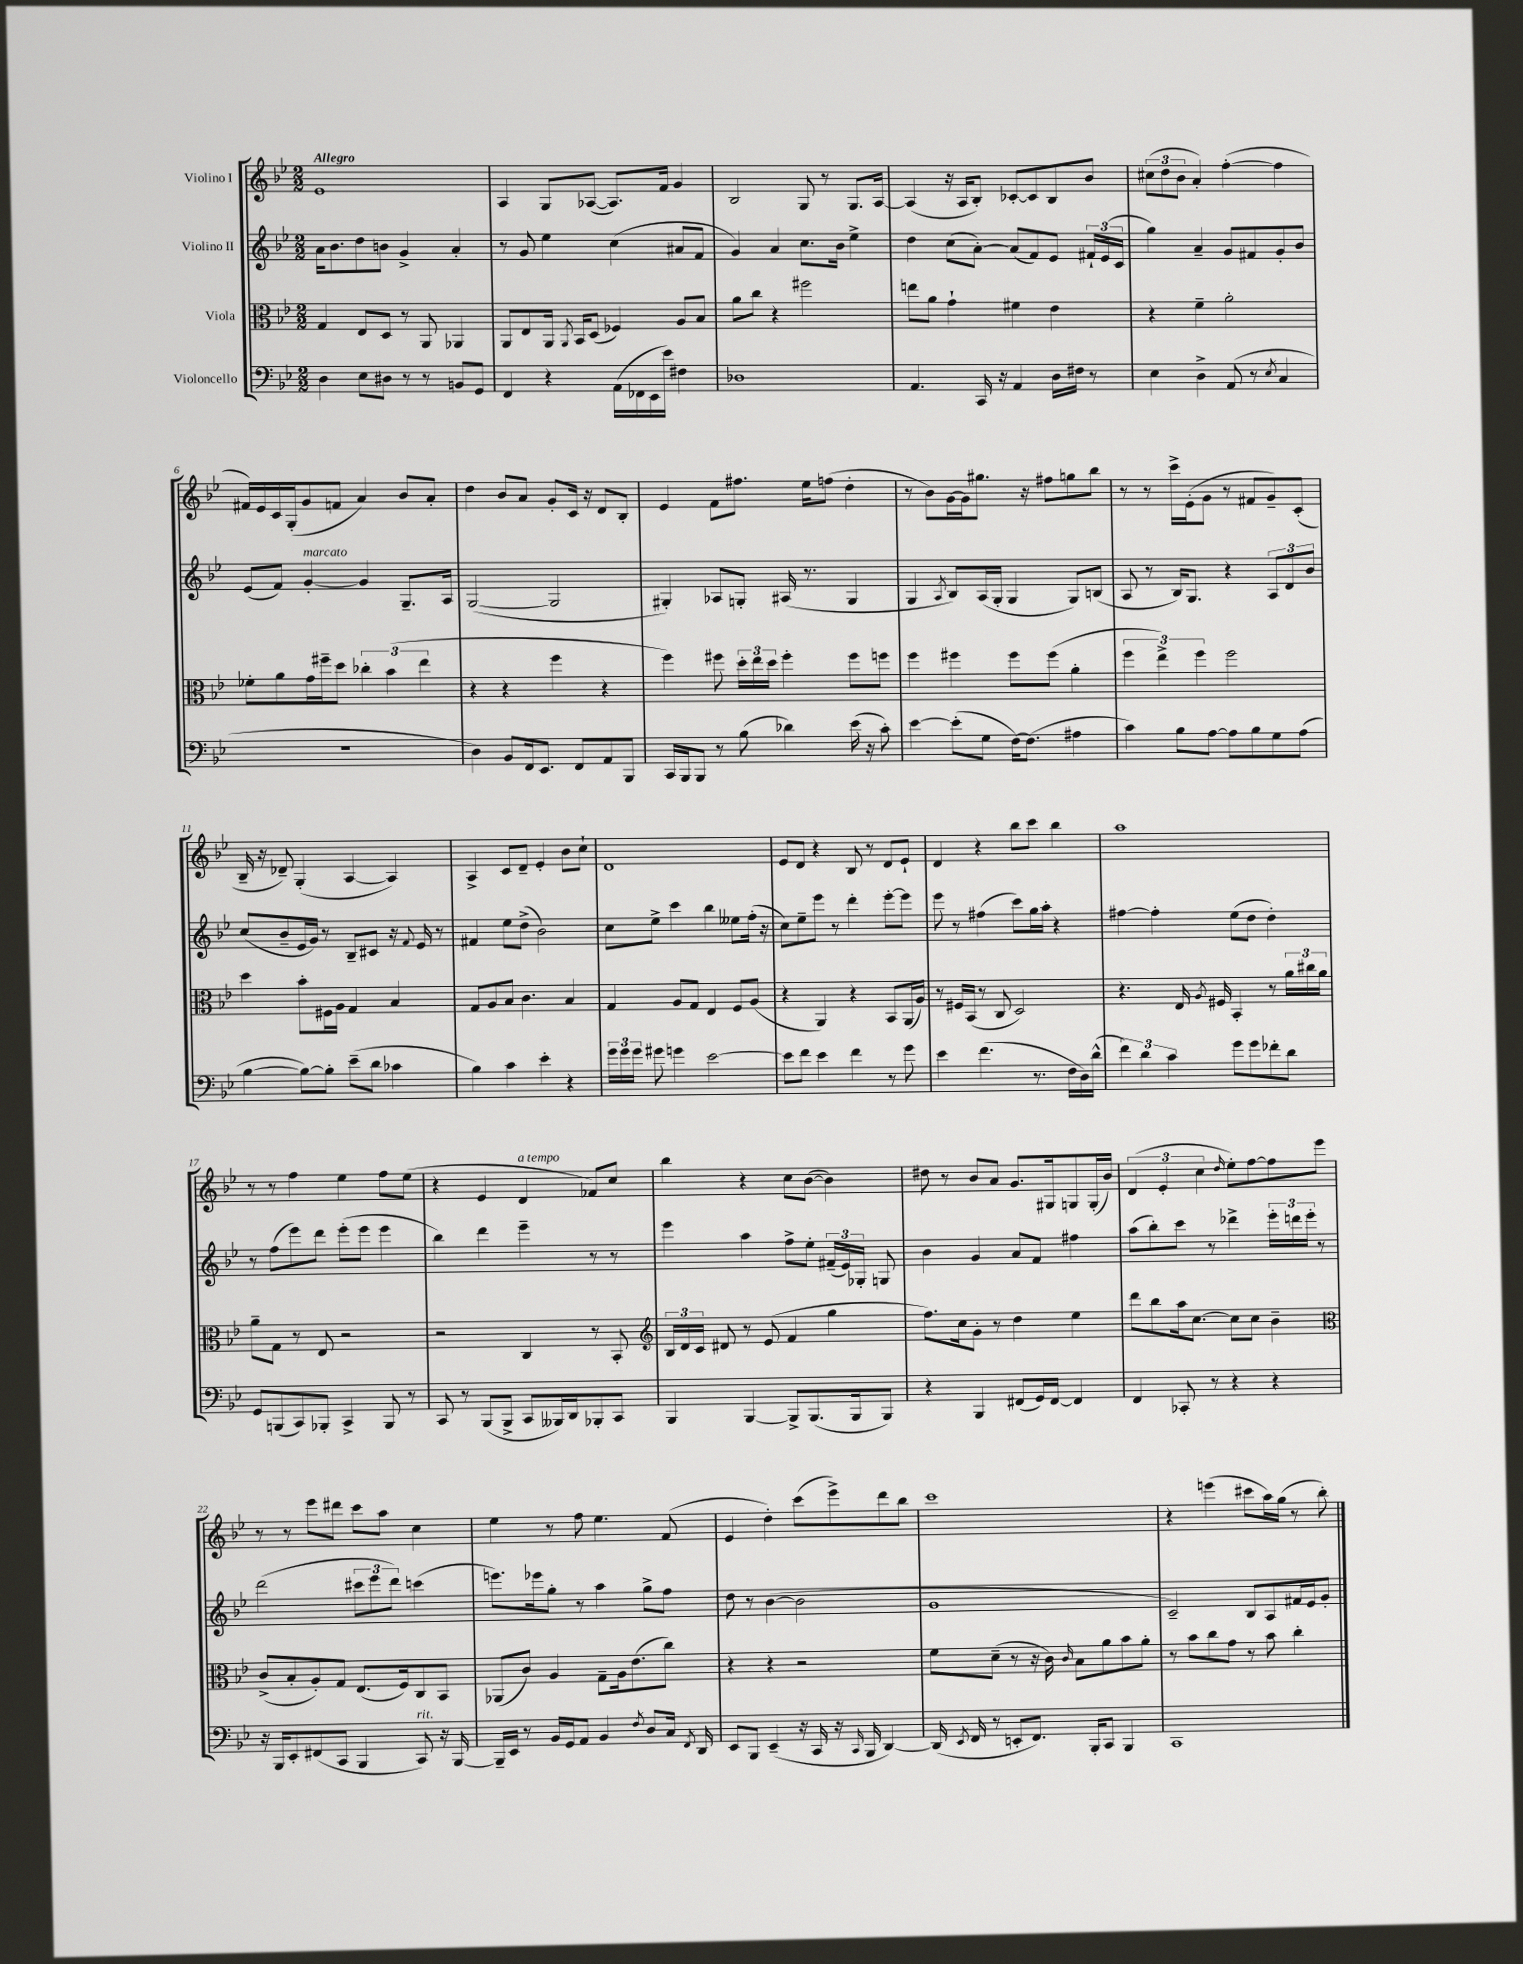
<<
\new StaffGroup <<
\new Staff = "s0" \with { instrumentName = "Violino I" } {
    \clef treble \key bes \major \numericTimeSignature \time 2/2 \tempo "Allegro"
    \autoBeamOff ees'1 |
    a4 g8[ aes8]~( aes8.[) f'16] g'4 |
    bes2 g8 r8 g8.[ a16]~ |
    a4( r16 a16[ bes8]-.) ces'8[~-. ces'8 bes8 bes'8] |
    \tuplet 3/2 { cis''8[( d''8 bes'8] } a'4-.) f''4~-.( f''4 |
    fis'16[) ees'16 c'16 g16-.( g'8 f'8] a'4) bes'8[ a'8]-. |
    d''4 bes'8[ a'8] g'8[-. c'16] r16 d'8[ bes8]-. |
    ees'4 f'8[ fis''8.] ees''16[ f''8]( d''4-. |
    r8 bes'8[) g'16~ g'16 gis''8.] r16 fis''8[ g''8 bes''8] |
    r8 r8 c'''16[-> ees'16-.( g'8] r8 fis'8[ g'8--) c'8]-.( |
    bes16-- r16 des'8--) g4-.( a4~ a4) |
    a4-> c'8[ d'8]-- ees'4-. bes'8[ c''8]-! |
    d'1 |
    ees'8[ d'8] r4 bes8 r8 d'8[ ees'8]-! |
    d'4 r4 bes''8[ c'''8] bes''4 |
    a''1 |
    r8 r8 f''4 ees''4 f''8[ ees''8]( |
    r4 ees'4 d'4^\markup { \italic "a tempo" } fes'8[) c''8] |
    bes''4 r4 c''8[ bes'8]~( bes'4) |
    dis''8 r8 bes'8[ a'8] g'8.[ gis16 g8 g16-.( bes'16]) |
    \tuplet 3/2 { d'4( ees'4-. c''4 } \grace { d''16 } ees''8[-.) f''8~ f''8 ees'''8] |
    r8 r8 ees'''8[ dis'''8] c'''8[ a''8] c''4 |
    ees''4 r8 f''8 ees''4. f'8( |
    ees'4 d''4-.) c'''8[( ees'''8->) d'''8 bes''8] |
    c'''1 |
    r4 e'''4( cis'''8[ a''16) g''16]( r8 bes''8-.) \bar "|." |
}
\new Staff = "s1" \with { instrumentName = "Violino II" } {
    \clef treble \key bes \major \numericTimeSignature \time 2/2
    \autoBeamOff a'16[ bes'8. d''8 b'8] g'4-> a'4-. |
    r8 g'8 ees''4 c''4( ais'8[ f'8] |
    g'4) a'4 c''8.[ bes'16] ees''4-> |
    d''4 c''8[( a'8]~-.) a'8[( f'8) ees'8] \tuplet 3/2 { fis'16[-! ees'16( c'16] } |
    g''4) a'4-- g'8[ fis'8 g'8-. bes'8] |
    ees'8[( f'8]) g'4~-.^\markup { \italic "marcato" } g'4 g8.[-- a16] |
    g2~( g2 |
    gis4-.) aes8[ g8]-. ais16( r8. g4 |
    g4 \acciaccatura { a8 } bes8[) a16( g16]-. g4 g8[) b8]( |
    a8 r8 bes16[) g8.] r4 \tuplet 3/2 { a8[ d'8 bes'8] } |
    c''8[( bes'8-- ees'16 g'16]) r8 bes8[-- cis'8] r16 \appoggiatura { f'8 } ees'16 r8 |
    fis'4 ees''8[ d''8]->( bes'2) |
    c''8[ ees''8]-> c'''4 bes''4 eeses''8[ f''16]-.( r16 |
    c''8[) ees''8-- ees'''8] r8 d'''4-. ees'''8[~-. ees'''8] |
    ees'''8 r8 fis''4( c'''8[) g''16 a''16]-. r4 |
    fis''4~ fis''4-. ees''8[( d''8] d''4-.) |
    r8 f''8[( ees'''8) d'''8] ees'''8[-.( ees'''8] ees'''4 |
    bes''4) d'''4 ees'''4-- r8 r8 |
    ees'''4 a''4 f''8[-> ees''8]-. \tuplet 3/2 { fis'16[--( ees'16) ges16]-. } g8 |
    bes'4 g'4 a'8[ f'8] fis''4 |
    a''8[( bes''8-.) c'''8] r8 des'''4-> \tuplet 3/2 { ees'''16[-. d'''16 ees'''16]-. } r8 |
    d'''2( \tuplet 3/2 { cis'''8[ ees'''8 d'''8]) } c'''4( |
    e'''8.[) ees'''16 g''8]-. r8 a''4 g''8[-> f''8] |
    d''8 r8 bes'4~( bes'2 |
    g'1 |
    c'2--) bes8[ a8 fis'16 ees'16 g'8]-. \bar "|." |
}
\new Staff = "s2" \with { instrumentName = "Viola" } {
    \clef alto \key bes \major \numericTimeSignature \time 2/2
    \autoBeamOff g4 ees8[ d8] r8 a,8 aes,4 |
    a,8[ ees8 a,16] \acciaccatura { a,8 } bes,16[ d8]( fes4) a8[ bes8] |
    a'8[ c''8] r4 fis''2 |
    e''8[ a'8] g'4-! fis'4 ees'4 |
    r4 f'4-- a'2-. |
    fes'8[-. a'8 g'16 fis''16-- d''8] \tuplet 3/2 { ces''4-. bes'4( ees''4 } |
    r4 r4 f''4 r4 |
    f''4) fis''8 \tuplet 3/2 { d''16[-. ees''16 d''16] } fis''4-. fis''8[ f''8] |
    f''4 fis''4 fis''8[ fis''8]( a'4-. |
    \tuplet 3/2 { f''4 ees''4->) f''4 } f''2 |
    d''4 bes'8[-. fis16 a16] g4 bes4 |
    g8[ a8 bes8] c'4. bes4 |
    g4 a8[ g8] ees4 f8[ a8]( |
    r4 a,4) r4 bes,8[ a,16( a16]) |
    r8 fis16[ bes,16]( r8 c8 d2) |
    r4. ees16 \acciaccatura { a8 } fis16 bes,4-. r8 \tuplet 3/2 { a'16[ cis''16 a'16] } |
    a'8[-- g8] r8 ees8 r2 |
    r2 c4 r8 bes,8-. |
    \clef treble \tuplet 3/2 { bes16[ d'16 c'16] } dis'8 r8 ees'8( f'4 g''4 |
    f''8.[) c''16 g'8]-. r8 d''4 ees''4 |
    d'''8[ bes''8 a''16 c''8.]~ c''8[ c''8] bes'4-- |
    \clef alto c'8[->( bes8-. a8-.) g8] ees8.[( f16) c8 bes,8] |
    aes,8[( c'8]) a4 g8[-- a16 ees'8.( c''8]) |
    r4 r4 r2 |
    f'8[ d'8]--( r8 r16 c'16) \grace { c'16 } bes8[ a'8 bes'8 a'8]-. |
    r8 bes'8[ c''8 g'8] r8 bes'8 c''4-. \bar "|." |
}
\new Staff = "s3" \with { instrumentName = "Violoncello" } {
    \clef bass \key bes \major \numericTimeSignature \time 2/2
    \autoBeamOff d4 ees8[ dis8] r8 r8 b,8[ g,8] |
    f,4 r4 a,16[( fes,16 ees,16 ees'16]) fis4 |
    des1 |
    a,4. c,16 r16 a,4 d16[ fis16] r8 |
    ees4 d4-> a,8( r8 \acciaccatura { ees8 } c4 |
    r1 |
    d4) bes,8[ f,16 ees,8.] f,8[ a,8 bes,,8] |
    c,16[ bes,,16 bes,,8] r8 bes8( des'4) ees'16( r16 c'8-.) |
    ees'4~ ees'8[-.( g8] f16[~) f8.]( ais4 |
    c'4) bes8[ a8]~ a8[ bes8 g8 a8]( |
    bes4~ bes8[~) bes8]-. ees'8[--( d'8] ces'4 |
    bes4) c'4 ees'4-. r4 |
    \tuplet 3/2 { g'16[ g'16 g'16] } gis'8 g'4 ees'2~ |
    ees'8[ f'8] ees'4 f'4 r8 g'8 |
    ees'4 f'4.( r8. f16[ d16) d'16]-^( |
    \tuplet 3/2 { f'4) d'4 c'4 } g'8[ g'8 fes'8-. d'8] |
    g,8[ b,,8( c,8) bes,,8]-. c,4-> bes,,8 r8 |
    c,8 r8 bes,,8[( bes,,8]-> c,8[ beses,,16) d,16 bes,,8-. c,8] |
    bes,,4 bes,,4~ bes,,8[-> bes,,8.( bes,,16 bes,,8]) |
    r4 bes,,4 fis,8[( g,16) fis,16]~ fis,4 |
    f,4 ces,8-. r8 r4 r4 |
    r16 bes,,16[ ees,8-. fis,8( c,8] bes,,4 c,8^\markup { \italic "rit." }) r16 bes,,16~ |
    bes,,16[-- ees,16] r8 bes,16[ g,16 a,8] bes,4 \acciaccatura { f8 } d8[ c16] \acciaccatura { f,8 } d,16 |
    ees,8[ bes,,8] ees,4--( r16 c,16 r16 \grace { c,16 } bes,,16 d,4~) |
    d,16( \acciaccatura { ees,8 } f,16 r8 e,8[-. f,8.]) bes,,16[-. c,8] bes,,4 |
    c,1 \bar "|." |
}
>>
>>
